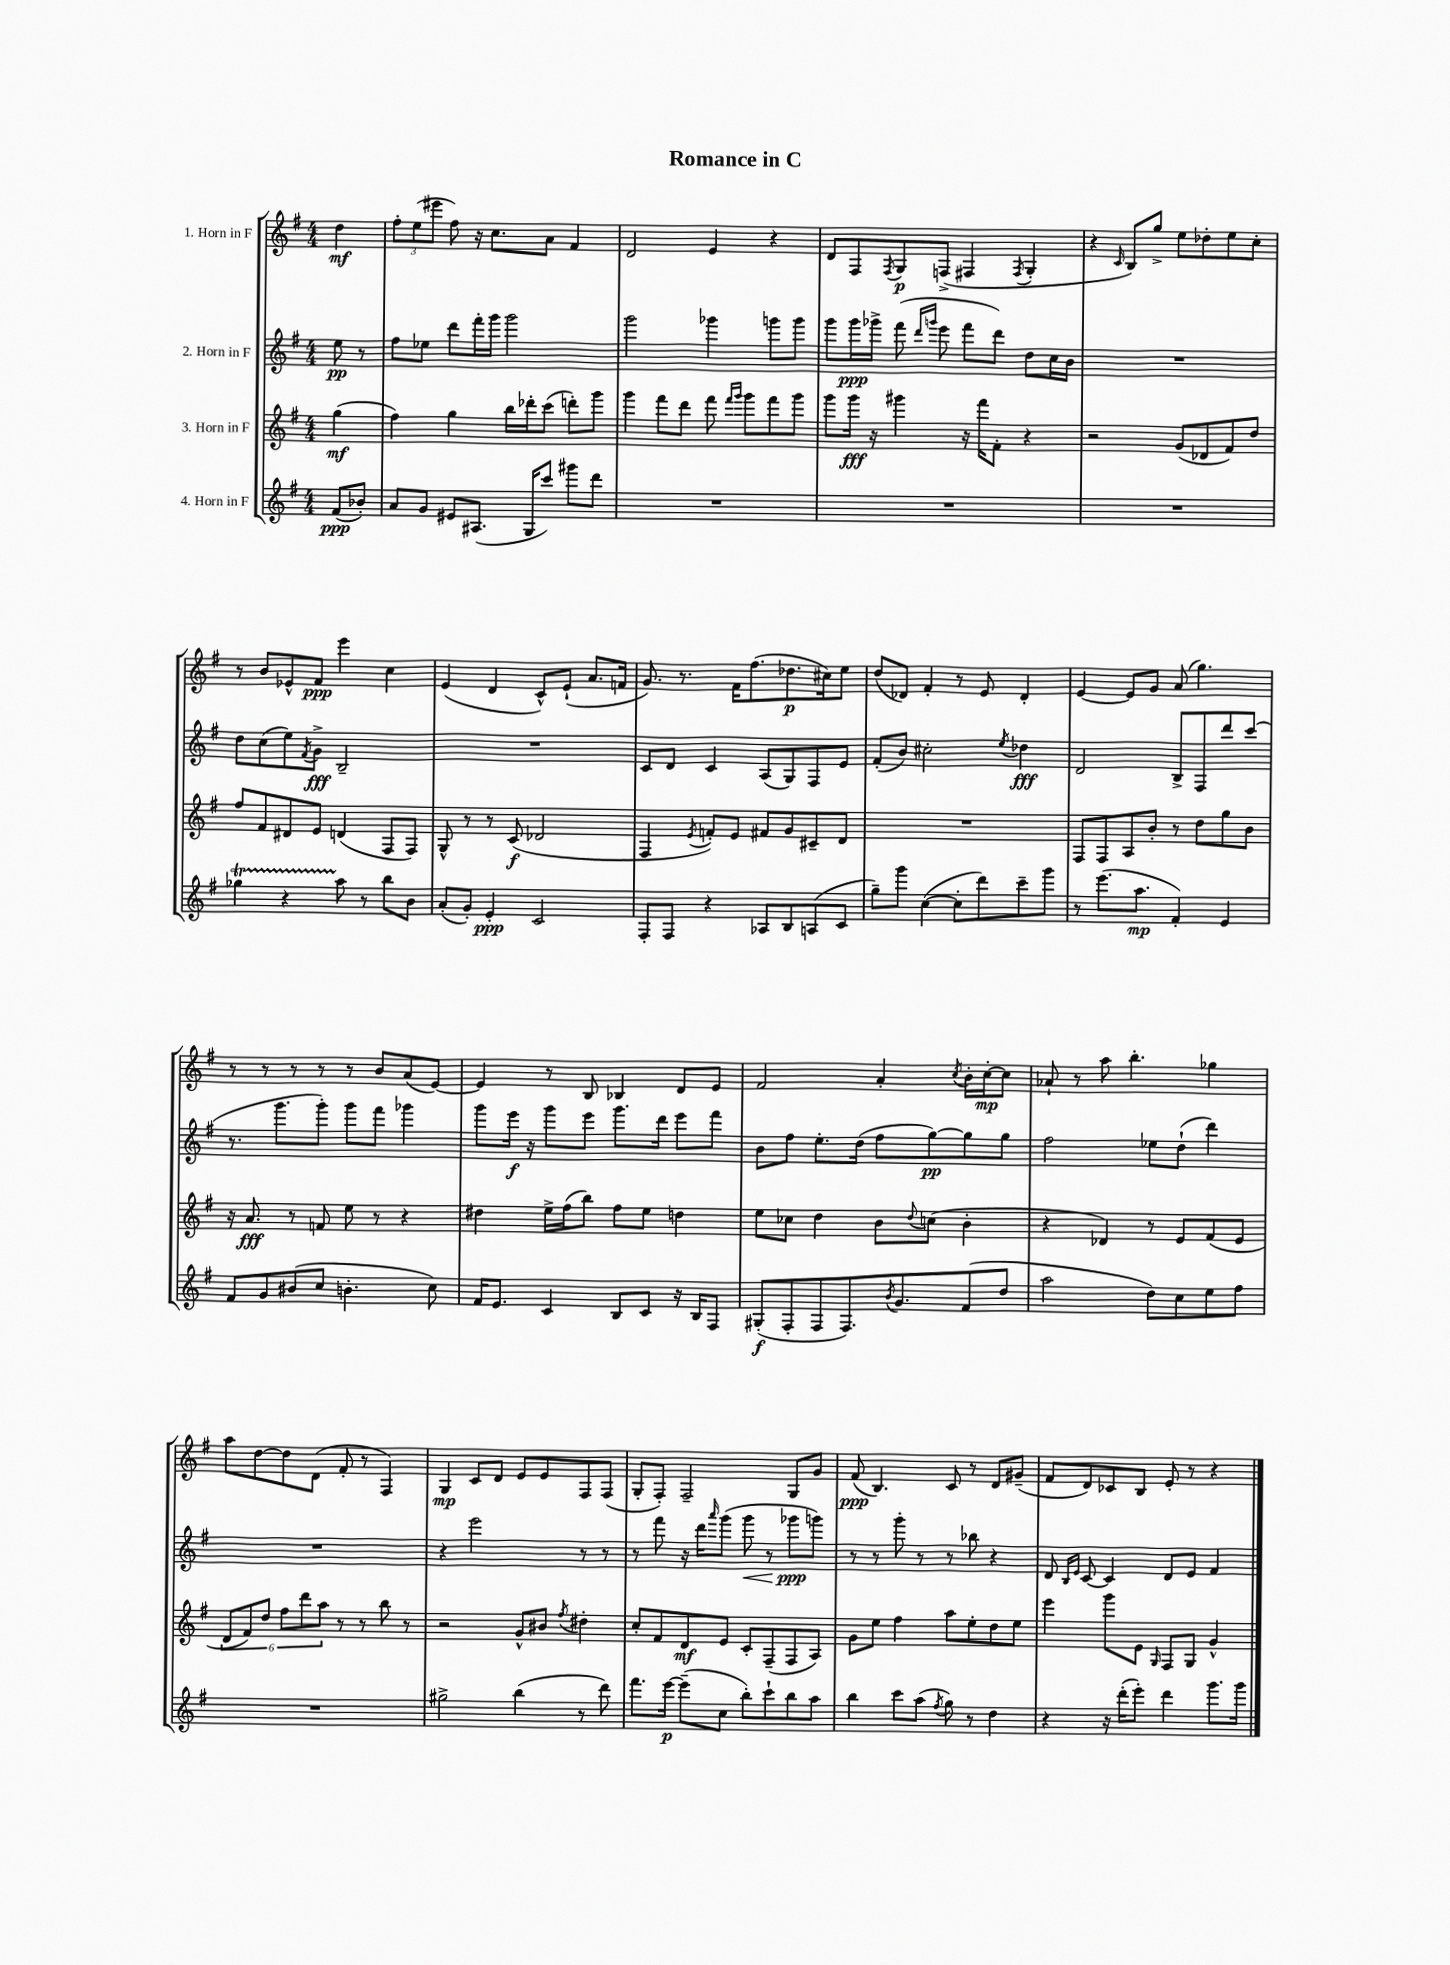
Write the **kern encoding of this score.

**kern	**dynam	**kern	**dynam	**kern	**dynam	**kern	**dynam
*part4	*part4	*part3	*part3	*part2	*part2	*part1	*part1
*staff4	*staff4	*staff3	*staff3	*staff2	*staff2	*staff1	*staff1
*I"4. Horn in F	*	*I"3. Horn in F	*	*I"2. Horn in F	*	*I"1. Horn in F	*
*clefG2	*	*clefG2	*	*clefG2	*	*clefG2	*
*k[f#]	*	*k[f#]	*	*k[f#]	*	*k[f#]	*
*M4/4	*	*M4/4	*	*M4/4	*	*M4/4	*
=	=	=	=	=	=	=	=
(8f#/L	ppp	(4gg\	mf	8ee\	pp	4dd\	mf
8b-X'/J)	.	.	.	8r	.	.	.
=1	=1	=1	=1	=1	=1	=1	=1
8a/L	.	4ff#\)	.	8ff#\L	.	12ff#'\L	.
.	.	.	.	.	.	(12ee\	.
8g/J	.	.	.	8ee-X\J	.	.	.
.	.	.	.	.	.	12eee#X\J	.
8e#X/L	.	4gg\	.	8ddd\L	.	8ff#\)	.
(8.A#X/J	.	.	.	16fff#'\L	.	16r	.
.	.	.	.	16ggg\JJ	.	8.cc\L	.
.	.	16bb\LL	.	2ggg\	.	.	.
16G/KL	.	16ddd-X'\J	.	.	.	.	.
8ccc/J)	.	(8ccc\J	.	.	.	8a\J	.
8ggg#X\L	.	8dddn'\L)	.	.	.	4f#/	.
8ddd\J	.	8ggg\J	.	.	.	.	.
=2	=2	=2	=2	=2	=2	=2	=2
1r	.	4ggg\	.	2ggg\	.	2d/	.
.	.	8fff#\L	.	.	.	.	.
.	.	8ddd\J	.	.	.	.	.
.	.	8fff#\	.	4ggg-X\	.	4e/	.
.	.	16qqfff#/LL	.	.	.	.	.
.	.	16qqggg/JJ	.	.	.	.	.
.	.	8ggg\L	.	.	.	.	.
.	.	8fff#\	.	8gggn\L	.	4r	.
.	.	8ggg\J	.	8ggg\J	.	.	.
=3	=3	=3	=3	=3	=3	=3	=3
1r	.	8ggg\L	.	8ggg\L	.	8d/L	.
.	.	16ggg\Jk	fff	16ggg\L	ppp	8F#/	.
.	.	16r	.	16ggg-X^\JJ	.	.	.
.	.	.	.	.	.	8qF#/	.
.	.	4ggg#X\	.	(8fff#\	.	8G/	p
.	.	.	.	16qqddd/LL	.	.	.
.	.	.	.	16qqgggn/JJ	.	.	.
.	.	.	.	8eee\	.	(8Fn^/J	.
.	.	16r	.	8fff#\L	.	4F#X/	.
.	.	16fff#\KL	.	.	.	.	.
.	.	8f#'\J	.	8ddd\J)	.	.	.
.	.	.	.	.	.	8qF#/	.
.	.	4r	.	8dd\L	.	4G'/	.
.	.	.	.	16cc\L	.	.	.
.	.	.	.	16b\JJ	.	.	.
=4	=4	=4	=4	=4	=4	=4	=4
1r	.	2r	.	1r	.	4r	.
.	.	.	.	.	.	16qqc/	.
.	.	.	.	.	.	8B/L)	.
.	.	.	.	.	.	8gg^/J	.
.	.	(8g/L	.	.	.	8ee\L	.
.	.	8d-X/	.	.	.	8dd-X'\	.
.	.	8f#/)	.	.	.	8ee\	.
.	.	8dd/J	.	.	.	8cc'\J	.
!!LO:LB:g=z
=5	=5	=5	=5	=5	=5	=5	=5
4gg-XT\	.	8ff#/L	.	8dd\L	.	8r	.
.	.	8f#/	.	(8cc\	.	8b/L	.
4r	.	8d#X/	.	8ee\)	.	8e-X^^/	.
.	.	.	.	8qf#/	.	.	.
.	.	8e/J	.	8g^\J	fff	8f#/J	ppp
8aa\	.	(4dn/	.	2B~/	.	4eee\	.
8r	.	.	.	.	.	.	.
8bb\L	.	8F#/L	.	.	.	4cc\	.
8b\J	.	8F#/J)	.	.	.	.	.
=6	=6	=6	=6	=6	=6	=6	=6
(8a'/L	.	8G^^/	.	1r	.	(4e/	.
8g'/J)	.	8r	.	.	.	.	.
4e'/	ppp	8r	.	.	.	4d/	.
.	.	(8c/	f	.	.	.	.
2c/	.	2d-X/	.	.	.	8c^^/L)	.
.	.	.	.	.	.	(8e`/J	.
.	.	.	.	.	.	8.a/L	.
.	.	.	.	.	.	16fn/Jk	.
=7	=7	=7	=7	=7	=7	=7	=7
8F#'/L	.	4F#/	.	8c/L	.	8.g/)	.
8F#/J	.	.	.	8d/J	.	.	.
.	.	.	.	.	.	8.r	.
.	.	8qe/	.	.	.	.	.
4r	.	8fn'/L)	.	4c/	.	.	.
.	.	8e/J	.	.	.	16f#\KL	.
.	.	.	.	.	.	(8.ff#\	.
8A-X/L	.	8f#X/L	.	(8A/L	.	.	.
8B/	.	8g/	.	8G/)	.	8.dd-X\	p
(8An/	.	8c#X~/	.	8F#/	.	.	.
.	.	.	.	.	.	16cc#X\k)	.
8c/J	.	8d/J	.	8e/J	.	8ee\J	.
=8	=8	=8	=8	=8	=8	=8	=8
8gg~\L)	.	1r	.	(8f#'/L	.	(8dd/L	.
8ggg\J	.	.	.	8b/J)	.	8d-X/J)	.
([4cc\	.	.	.	2cc#X'\	.	4f#'/	.
8cc'\L]	.	.	.	.	.	8r	.
8ddd\)	.	.	.	.	.	8e/	.
.	.	.	.	8qee/	.	.	.
8ccc~\	.	.	.	4dd-X\	fff	4d-'/	.
8ggg\J	.	.	.	.	.	.	.
=9	=9	=9	=9	=9	=9	=9	=9
8r	.	8F#/L	.	2d/	.	[4e/	.
(8.eee\L	.	8F#/	.	.	.	.	.
.	.	8A/	.	.	.	8e/L]	.
8.aa\J	mp	.	.	.	.	.	.
.	.	8b'/J	.	.	.	8g/J	.
4f#'/)	.	8r	.	8B^/L	.	(8a/	.
.	.	8dd\L	.	8F#/	.	4.gg\)	.
4e/	.	8gg\	.	8ddd/	.	.	.
.	.	8b\J	.	(8ccc/J	.	.	.
!!LO:LB:g=z
=10	=10	=10	=10	=10	=10	=10	=10
8f#/L	.	16r	.	8.r	.	8r	.
.	.	8.a/	fff	.	.	.	.
8g/	.	.	.	.	.	8r	.
.	.	.	.	8.ggg\L	.	.	.
(8b#X/	.	8r	.	.	.	8r	.
8cc/J	.	8fn/	.	8ggg'\J)	.	8r	.
4.bn'\	.	8ee\	.	8ggg\L	.	8r	.
.	.	8r	.	8fff#\J	.	8b/L	.
.	.	4r	.	4ggg-X\	.	(8a/	.
8cc\)	.	.	.	.	.	[8e/J)	.
=11	=11	=11	=11	=11	=11	=11	=11
16f#/KL	.	4dd#X\	.	8ggg\L	.	4e/]	.
8.e/J	.	.	.	.	.	.	.
.	.	.	.	16eee\Jk	f	.	.
.	.	.	.	16r	.	.	.
4c/	.	16ee^\LL	.	8ggg\L	.	8r	.
.	.	(16ff#\J	.	.	.	.	.
.	.	8bb\J)	.	8eee\J	.	8B/	.
8B/L	.	8ff#\L	.	8.ggg\L	.	4B-X/	.
8c/J	.	8ee\J	.	.	.	.	.
.	.	.	.	16ddd\Jk	.	.	.
16r	.	4ddn\	.	8eee\L	.	8d/L	.
16B/KL	.	.	.	.	.	.	.
8F#/J	.	.	.	8fff#\J	.	8e/J	.
=12	=12	=12	=12	=12	=12	=12	=12
(8G#X'/L	f	8ee\L	.	8b\L	.	2f#/	.
8F#'/	.	8cc-X\J	.	8ff#\J	.	.	.
8F#/	.	4dd\	.	8.ee'\L	.	.	.
8.F#/)	.	.	.	.	.	.	.
.	.	.	.	(16dd\Jk	.	.	.
.	.	8b\L	.	8ff#\L	.	4a'/	.
8qb/	.	.	.	.	.	.	.
8.g/	.	.	.	.	.	.	.
.	.	8qqdd/	.	.	.	.	.
.	.	(8ccn\J	.	[8gg\)	pp	.	.
.	.	.	.	.	.	8qcc/	.
(8f#/	.	4b'\	.	8gg\]	.	16b'\LL	.
.	.	.	.	.	.	[16cc'\J	mp
8dd/J	.	.	.	8gg\J	.	8cc\J]	.
=13	=13	=13	=13	=13	=13	=13	=13
2aa\	.	4r	.	2ff#\	.	8a-X`/	.
.	.	.	.	.	.	8r	.
.	.	4d-X/)	.	.	.	8aa\	.
.	.	.	.	.	.	4.bb'\	.
8dd\L)	.	8r	.	8ee-X\L	.	.	.
8cc\	.	8e/L	.	(8dd`\J	.	.	.
8ee\	.	(8f#/	.	4ddd\)	.	4gg-X\	.
8ff#\J	.	8e/J	.	.	.	.	.
!!LO:LB:g=z
=14	=14	=14	=14	=14	=14	=14	=14
1r	.	12d/L	.	1r	.	8aa\L	.
.	.	12f#/)	.	.	.	.	.
.	.	.	.	.	.	[8dd\	.
.	.	12dd/J	.	.	.	.	.
.	.	12ff#\L	.	.	.	8dd\]	.
.	.	12ddd\	.	.	.	.	.
.	.	.	.	.	.	(8d\J	.
.	.	12aa\J	.	.	.	.	.
.	.	8r	.	.	.	8f#'/	.
.	.	8r	.	.	.	8r	.
.	.	8bb\	.	.	.	4F#/)	.
.	.	8r	.	.	.	.	.
=15	=15	=15	=15	=15	=15	=15	=15
2gg#X^\	.	2r	.	4r	.	4G/	mp
.	.	.	.	2eee\	.	8c/L	.
.	.	.	.	.	.	8d/J	.
(4bb\	.	8g^^/L	.	.	.	8e/L	.
.	.	8b#X/J	.	.	.	8e/	.
.	.	8qff#/	.	.	.	.	.
8r	.	4dd#X'\	.	8r	.	8F#/	.
8ddd\)	.	.	.	8r	.	(8F#/J	.
=16	=16	=16	=16	=16	=16	=16	=16
8.fff#\L	.	8cc'/L	.	8r	.	8G'/L	.
.	.	8f#/	.	8fff#\	.	8F#'/J)	.
[16eee\Jk	p	.	.	.	.	.	.
(8eee~\L]	.	8d/	mf	16r	.	2F#~/	.
.	.	.	.	16ddd\KL	.	.	.
.	.	.	.	16qqaaa/	.	.	.
8cc\J	.	8e/J	.	(8ggg\J	.	.	.
!	!	!	!	!	!LO:HP:b	!	!
8bb'\L)	.	8c'/L	.	8ggg\	<	.	.
8ccc`\	.	(8F#~/	.	8r	.	.	.
8bb\	.	8F#/	.	8ggg-X\L	ppp	8G/L	.
8aa\J	.	8A/J)	.	8gggn\J)	[	8g/J	.
=17	=17	=17	=17	=17	=17	=17	=17
4bb\	.	8g\L	.	8r	.	(8f#/	ppp
.	.	8ee\J	.	8r	.	4.B/)	.
8ccc\L	.	4ff#\	.	8ggg'\	.	.	.
(8aa\J	.	.	.	8r	.	.	.
8qff#/	.	.	.	.	.	.	.
8gg\)	.	8aa\L	.	8r	.	8c/	.
8r	.	8ee'\	.	8bb-X\	.	8r	.
4dd\	.	8dd\	.	4r	.	8d/L	.
.	.	8ee\J	.	.	.	(8g#X~/J	.
=18	=18	=18	=18	=18	=18	=18	=18
4r	.	4eee\	.	8d/	.	8f#/L	.
.	.	.	.	16qqB/LL	.	.	.
.	.	.	.	16qqe/JJ	.	.	.
.	.	.	.	[8c/	.	8d/)	.
16r	.	8ggg\L	.	4c/]	.	8c-X/	.
(16ddd'\KL	.	.	.	.	.	.	.
8eee'\J)	.	8e\J	.	.	.	8B/J	.
.	.	16qqG/	.	.	.	.	.
4ddd\	.	8F#/L	.	8d/L	.	8e'/	.
.	.	8G/J	.	8e/J	.	8r	.
8.ggg\L	.	4g^^/	.	4f#/	.	4r	.
16ggg\Jk	.	.	.	.	.	.	.
==	==	==	==	==	==	==	==
*-	*-	*-	*-	*-	*-	*-	*-
